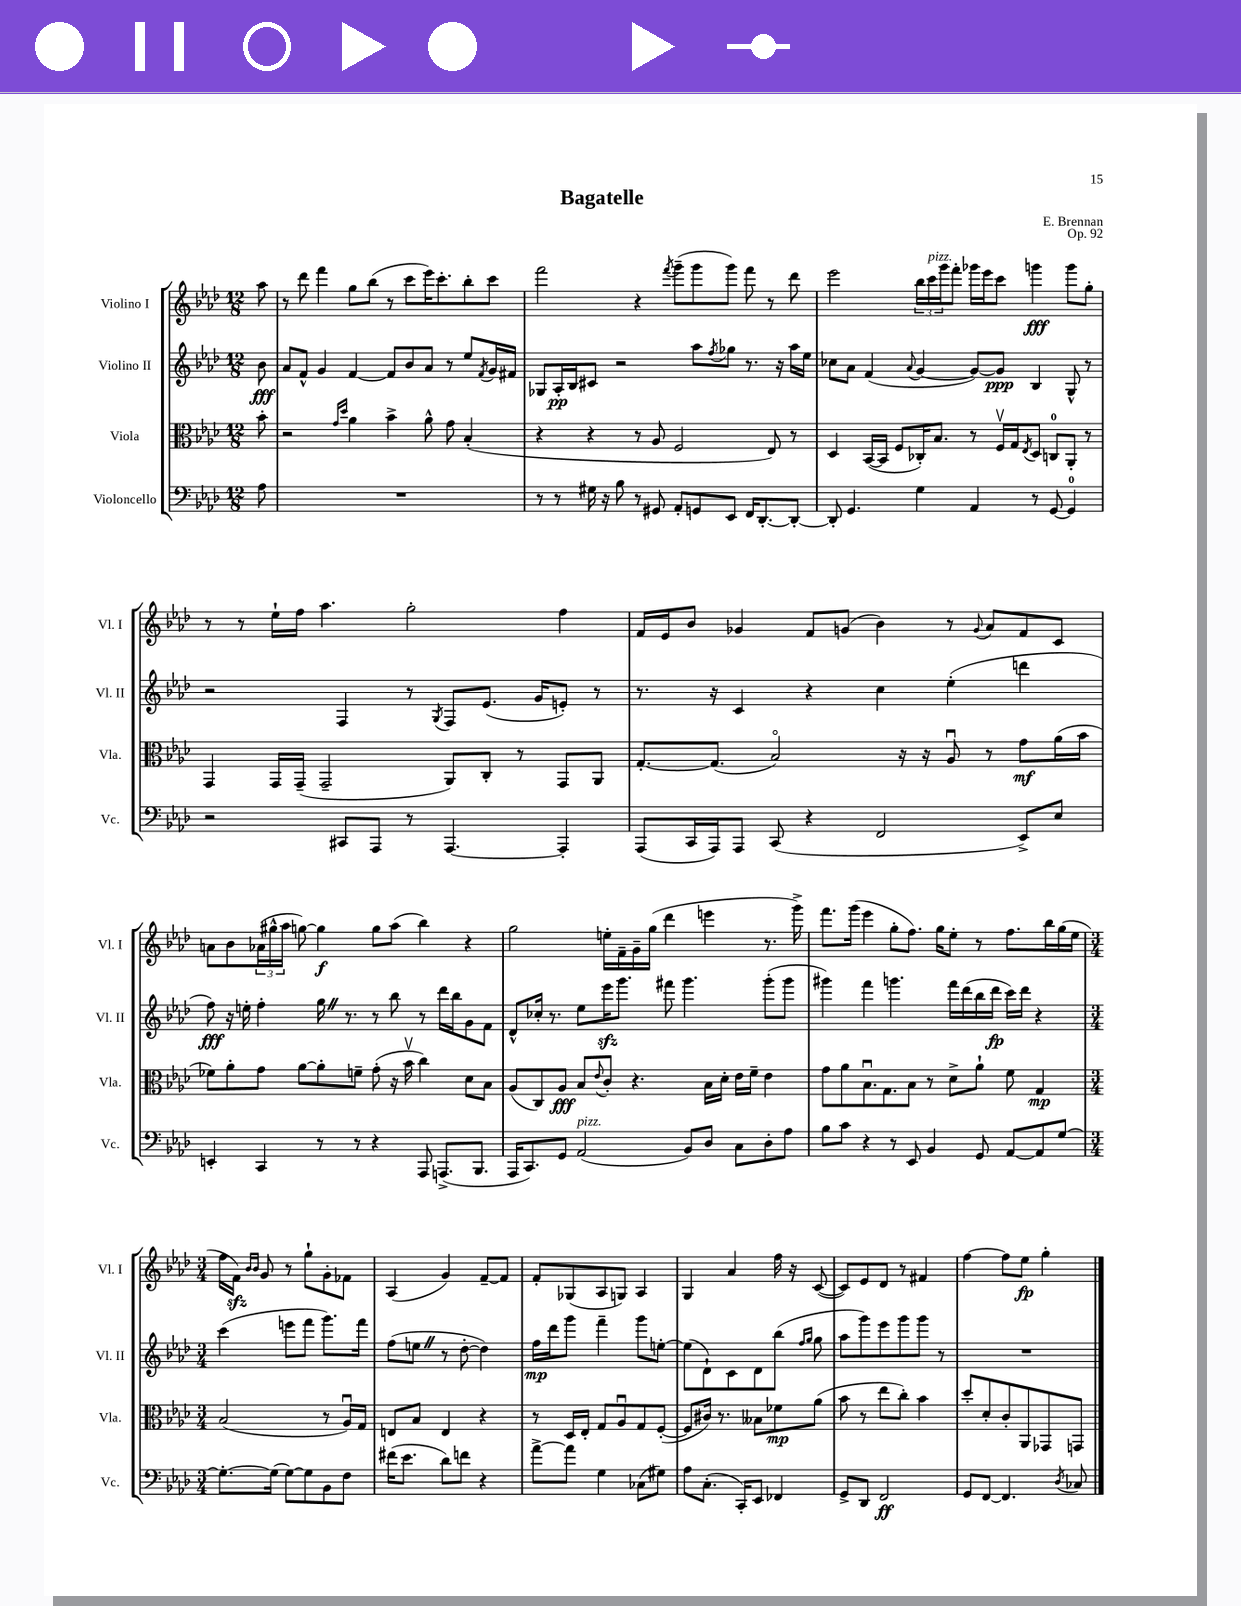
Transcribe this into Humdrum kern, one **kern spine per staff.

**kern	**dynam	**kern	**dynam	**kern	**dynam	**kern	**dynam
*part4	*part4	*part3	*part3	*part2	*part2	*part1	*part1
*staff4	*staff4	*staff3	*staff3	*staff2	*staff2	*staff1	*staff1
*I"Violoncello	*	*I"Viola	*	*I"Violino II	*	*I"Violino I	*
*I'Vc.	*	*I'Vla.	*	*I'Vl. II	*	*I'Vl. I	*
*clefF4	*	*clefC3	*	*clefG2	*	*clefG2	*
*k[b-e-a-d-]	*	*k[b-e-a-d-]	*	*k[b-e-a-d-]	*	*k[b-e-a-d-]	*
*M12/8	*	*M12/8	*	*M12/8	*	*M12/8	*
=	=	=	=	=	=	=	=
8A-\	.	8b-'\	.	8b-\	fff	8aa-\	.
=1	=1	=1	=1	=1	=1	=1	=1
1.r	.	2r	.	8a-/L	.	8r	.
.	.	.	.	8f^^/J	.	8ddd-\	.
.	.	.	.	4g/	.	4fff\	.
.	.	16qqg/LL	.	.	.	.	.
.	.	16qqdd-/JJ	.	.	.	.	.
.	.	4a-\	.	[4f/	.	8gg\L	.
.	.	.	.	.	.	(8bb-\J	.
.	.	4b-^\	.	8f/L]	.	8r	.
.	.	.	.	8b-/	.	8ccc\L	.
.	.	8a-^^\	.	8a-/J	.	16eee-\K)	.
.	.	.	.	.	.	8.ccc'\	.
.	.	8g\	.	8r	.	.	.
.	.	(4B-'/	.	8ee-/L	.	8bb-'\	.
.	.	.	.	8qf/	.	.	.
.	.	.	.	16g/L	.	8ccc\J	.
.	.	.	.	16f#X/JJ	.	.	.
=2	=2	=2	=2	=2	=2	=2	=2
8r	.	4r	.	8G-X/L	.	2fff\	.
8r	.	.	.	16A-'/L	pp	.	.
.	.	.	.	16B-/J	.	.	.
16G#X\	.	4r	.	8c#X/J	.	.	.
16r	.	.	.	.	.	.	.
8B-\	.	.	.	2r	.	.	.
8r	.	8r	.	.	.	4r	.
8GG#X/	.	8A-/	.	.	.	.	.
.	.	.	.	.	.	8qfff/	.
8AA-'/L	.	2F/	.	.	.	(8ggg~\L	.
8GGn/	.	.	.	8aa-\L	.	8ggg\	.
.	.	.	.	8qff/	.	.	.
8EE-/J	.	.	.	8gg-X\J	.	8ggg\J)	.
16FF/KL	.	.	.	8.r	.	8fff\	.
[8.DD-'/	.	.	.	.	.	.	.
.	.	8E-/)	.	.	.	8r	.
.	.	.	.	16r	.	.	.
8DD-'/J_	.	8r	.	16aa-\LL	.	8ddd-\	.
.	.	.	.	16ee-\JJ	.	.	.
=3	=3	=3	=3	=3	=3	=3	=3
8DD-'/]	.	4D-/	.	8cc-X\L	.	2eee-\	.
4.GG/	.	.	.	8a-\J	.	.	.
.	.	([16BB-/LL	.	(4f/	.	.	.
.	.	16BB-/JJ]	.	.	.	.	.
.	.	8F/L	.	.	.	.	.
.	.	.	.	8qqa-/	.	.	.
4G\	.	16C-X'/K)	.	[4g/	.	24bb-\LL	.
!	!	!	!	!	!	!LO:TX:a:i:t=pizz.	!
.	.	.	.	.	.	24ccc\	.
.	.	8.B-/J	.	.	.	.	.
.	.	.	.	.	.	24ggg\J	.
.	.	.	.	.	.	8fff'\J	.
4AA-/	.	8r	.	8g/L_)	.	16ggg-X\LL	.
.	.	.	.	.	.	16eee-\J	.
.	.	16Fv/LL	.	8g/J]	ppp	8ccc\J	.
.	.	16G/J	.	.	.	.	.
.	.	8qE-/	.	.	.	.	.
8r	.	8D-/J	.	4B-/	.	4gggn\	fff
[8GG/	.	8Cn/L	.	.	.	.	.
4GG/]	.	8AA-'/J	.	8G^^/	.	8ggg\L	.
.	.	8r	.	8r	.	8gg'\J	.
!!LO:LB:g=z
=4	=4	=4	=4	=4	=4	=4	=4
2r	.	4GG/	.	2r	.	8r	.
.	.	.	.	.	.	8r	.
.	.	16GG/LL	.	.	.	16ee-`\LL	.
.	.	(16GG~/JJ	.	.	.	16ff\JJ	.
.	.	2GG~/	.	.	.	4.aa-\	.
8CC#X/L	.	.	.	4F/	.	.	.
8AAA-/J	.	.	.	.	.	.	.
8r	.	.	.	8r	.	2gg'\	.
.	.	.	.	8qG/	.	.	.
[4.AAA-/	.	8AA-/L)	.	8F/L	.	.	.
.	.	8C'/J	.	(8.e-/J	.	.	.
.	.	8r	.	.	.	.	.
.	.	.	.	16g/KL	.	.	.
4AAA-'/]	.	8GG/L	.	8en'/J)	.	4ff\	.
.	.	8AA-/J	.	8r	.	.	.
=5	=5	=5	=5	=5	=5	=5	=5
(8AAA-/L	.	[8.G'/L	.	8.r	.	16f/LL	.
.	.	.	.	.	.	16e-/J	.
16CC/L	.	.	.	.	.	8b-/J	.
16AAA-/J)	.	(8.G/J]	.	16r	.	.	.
8AAA-/J	.	.	.	4c/	.	4g-X/	.
(8CC/	.	2B-/)	.	.	.	.	.
4r	.	.	.	4r	.	8f/L	.
.	.	.	.	.	.	(8gn/J	.
2FF/	.	.	.	4cc\	.	4b-\)	.
.	.	16r	.	.	.	.	.
.	.	16r	.	.	.	.	.
.	.	8A-u/	.	(4ee-'\	.	8r	.
.	.	.	.	.	.	8qqg/	.
.	.	8r	.	.	.	8a-/L	.
8EE-^/L)	.	8g\L	mf	4dddn\	.	8f/	.
8E-/J	.	(16a-\L	.	.	.	8c/J	.
.	.	16b-\JJ	.	.	.	.	.
!!LO:LB:g=z
=6	=6	=6	=6	=6	=6	=6	=6
4EEn'/	.	8f-X\L)	.	8ff\)	fff	8an\L	.
.	.	8a-'\	.	16r	.	8b-\	.
.	.	.	.	16een'\	.	.	.
4CC/	.	8g\J	.	4ff'\	.	(24a-X\L	.
.	.	.	.	.	.	24gg#X^^\	.
.	.	.	.	.	.	24aa-\JJ	.
.	.	[8a-\L	.	.	.	[8ggn\)	.
8r	.	8a-'\]	.	16ggZ\	.	4gg\]	f
.	.	.	.	8.r	.	.	.
8r	.	8fn~\J	.	.	.	.	.
4r	.	(8g'\	.	8r	.	8gg\L	.
.	.	16r	.	8bb-\	.	(8aa-\J	.
.	.	16b-v\	.	.	.	.	.
8AAA-/	.	4cc\)	.	8r	.	4bb-\)	.
(8.AAAn^/L	.	.	.	16ddd-\LL	.	.	.
.	.	.	.	16bb-\J	.	.	.
.	.	8d-\L	.	8g\	.	4r	.
8.BBB-/J	.	.	.	.	.	.	.
.	.	8B-\J	.	8f\J	.	.	.
=7	=7	=7	=7	=7	=7	=7	=7
16AAA-/KL	.	(8A-/L	.	8d-^^/L	.	2gg\	.
8.CC/)	.	.	.	.	.	.	.
.	.	8C/)	.	16cc-X'/Jk	.	.	.
.	.	.	.	8.r	.	.	.
8GG/J	.	8A-/J	fff	.	.	.	.
!LO:TX:a:i:t=pizz.	!	!	!	!	!	!	!
(2AA-/	.	8B-/L	.	8ee-\L	.	.	.
.	.	8qqe-/	.	.	.	.	.
.	.	8c'/J	.	16eee-zz\K	.	16een'\LL	.
.	.	.	.	8.ggg\J	.	16f~\	.
.	.	4.r	.	.	.	16g~\	.
.	.	.	.	.	.	(16gg\JJ	.
.	.	.	.	8fff#X\	.	4ddd-\	.
8BB-/L)	.	.	.	4.ggg\	.	.	.
8D-/J	.	16B-\LL	.	.	.	4eeen\	.
.	.	16d-'\JJ	.	.	.	.	.
8C\L	.	16e-\LL	.	.	.	.	.
.	.	16f~\JJ	.	.	.	.	.
8D-'\	.	4e-\	.	(8ggg'\L	.	8.r	.
8A-\J	.	.	.	8ggg\J	.	.	.
.	.	.	.	.	.	16ggg^\)	.
=8	=8	=8	=8	=8	=8	=8	=8
8B-\L	.	8g\L	.	4ggg#X\)	.	8.fff\L	.
8c\J	.	8a-\	.	.	.	.	.
.	.	.	.	.	.	(16ggg\Jk	.
4r	.	8.B-u\	.	4fff\	.	4eee-\	.
.	.	8.G\	.	.	.	.	.
8r	.	.	.	4.gggn\	.	8gg'\L	.
8EE-/	.	8B-\J	.	.	.	8.ff\J)	.
4BB-/	.	8r	.	.	.	.	.
.	.	.	.	.	.	16gg\KL	.
.	.	8d-^\L	.	16fff\LL	.	8ee-'\J	.
.	.	.	.	(16ddd-\	.	.	.
8GG/	.	8a-`\J	.	16bb-\	.	8r	.
.	.	.	.	16ddd-\JJ	fp	.	.
[8AA-/L	.	8f\	.	16ccc\LL)	.	8.ff\L	.
.	.	.	.	16ddd-\JJ	.	.	.
8AA-/]	.	4G/	mp	4r	.	.	.
.	.	.	.	.	.	16bb-\L	.
[8G/J	.	.	.	.	.	(16gg\	.
.	.	.	.	.	.	16ee-\JJ	.
!!LO:LB:g=z
=9	=9	=9	=9	=9	=9	=9	=9
*M3/4	*	*M3/4	*	*M3/4	*	*M3/4	*
8.G'\L_	.	(2B-/	.	(4ccc\	.	16ff\LL	.
.	.	.	.	.	.	16fzz\JJ)	.
.	.	.	.	.	.	16qqb-/LL	.
.	.	.	.	.	.	16qqb-/JJ	.
.	.	.	.	.	.	8g/	.
(16G\Jk]	.	.	.	.	.	.	.
[8G\L)	.	.	.	8eeen\L	.	8r	.
8G\]	.	.	.	8fff\J	.	8gg`\L	.
8BB-\	.	8r	.	8.ggg\L)	.	8g'\	.
8F\J	.	16A-u/LL)	.	.	.	8f-X\J	.
.	.	16G/JJ	.	16fff\Jk	.	.	.
=10	=10	=10	=10	=10	=10	=10	=10
(16f#X\KL	.	8En/L	.	(8ff\L	.	(4A-/	.
8.e-\J	.	.	.	.	.	.	.
.	.	8B-/J	.	8eenZ\J	.	.	.
8d-\L)	.	4E/	.	8r	.	4g/)	.
8fn\J	.	.	.	[8dd-'\	.	.	.
4r	.	4r	.	4dd-\])	.	[8f~/L	.
.	.	.	.	.	.	8f/J]	.
=11	=11	=11	=11	=11	=11	=11	=11
[8a-^\L	.	8r	.	16ff\LL	mp	8f'/L	.
.	.	.	.	16ddd-\J	.	.	.
8a-\J]	.	16D-/LL	.	8ggg\J	.	(8G-X/	.
.	.	16E-'/JJ	.	.	.	.	.
4G\	.	8G/L	.	4fff~\	.	8A-/	.
.	.	8A-u/	.	.	.	8Gn/J)	.
(8C-X\L	.	8G/	.	8ggg\L	.	4A-/	.
8G#X\J)	.	([8F'/J	.	[8een'\J	.	.	.
=12	=12	=12	=12	=12	=12	=12	=12
8A-\L	.	8F/L]	.	(8ee\L]	.	4G/	.
(8.C'\J	.	16c#X/Jk)	.	8d-`\)	.	.	.
.	.	8.r	.	.	.	.	.
.	.	.	.	8c\	.	4a-/	.
16CC'/KL)	.	.	.	.	.	.	.
8EE-/J	.	8B--X\L	.	8d-\	.	.	.
4FF-X/	.	8f-X\	mp	(8bb-\J	.	16ff\	.
.	.	.	.	.	.	16r	.
.	.	.	.	16qqff/LL	.	.	.
.	.	.	.	16qqgg/JJ	.	.	.
.	.	(8a-\J	.	8gg\	.	([8c/	.
=13	=13	=13	=13	=13	=13	=13	=13
8GG^/L	.	8b-\	.	8aa-\L	.	8c/L])	.
8DD-/J	.	8r	.	8ggg\)	.	8e-/	.
2FF/	ff	8ee-\L	.	8eee-\	.	8d-/J	.
.	.	8cc'\J)	.	8ggg\	.	8r	.
.	.	4b-\	.	8ggg\J	.	4f#X/	.
.	.	.	.	8r	.	.	.
=14	=14	=14	=14	=14	=14	=14	=14
8GG/L	.	8dd-'/L	.	2.r	.	[4ff\	.
[8FF/J	.	8d-'/	.	.	.	.	.
4.FF/]	.	8c'/	.	.	.	8ff\L]	.
.	.	8AA-/	.	.	.	8ee-\J	fp
.	.	8GG-X/	.	.	.	4gg'\	.
8qD-/	.	.	.	.	.	.	.
8C-X/	.	8GGn/J	.	.	.	.	.
==	==	==	==	==	==	==	==
*-	*-	*-	*-	*-	*-	*-	*-
